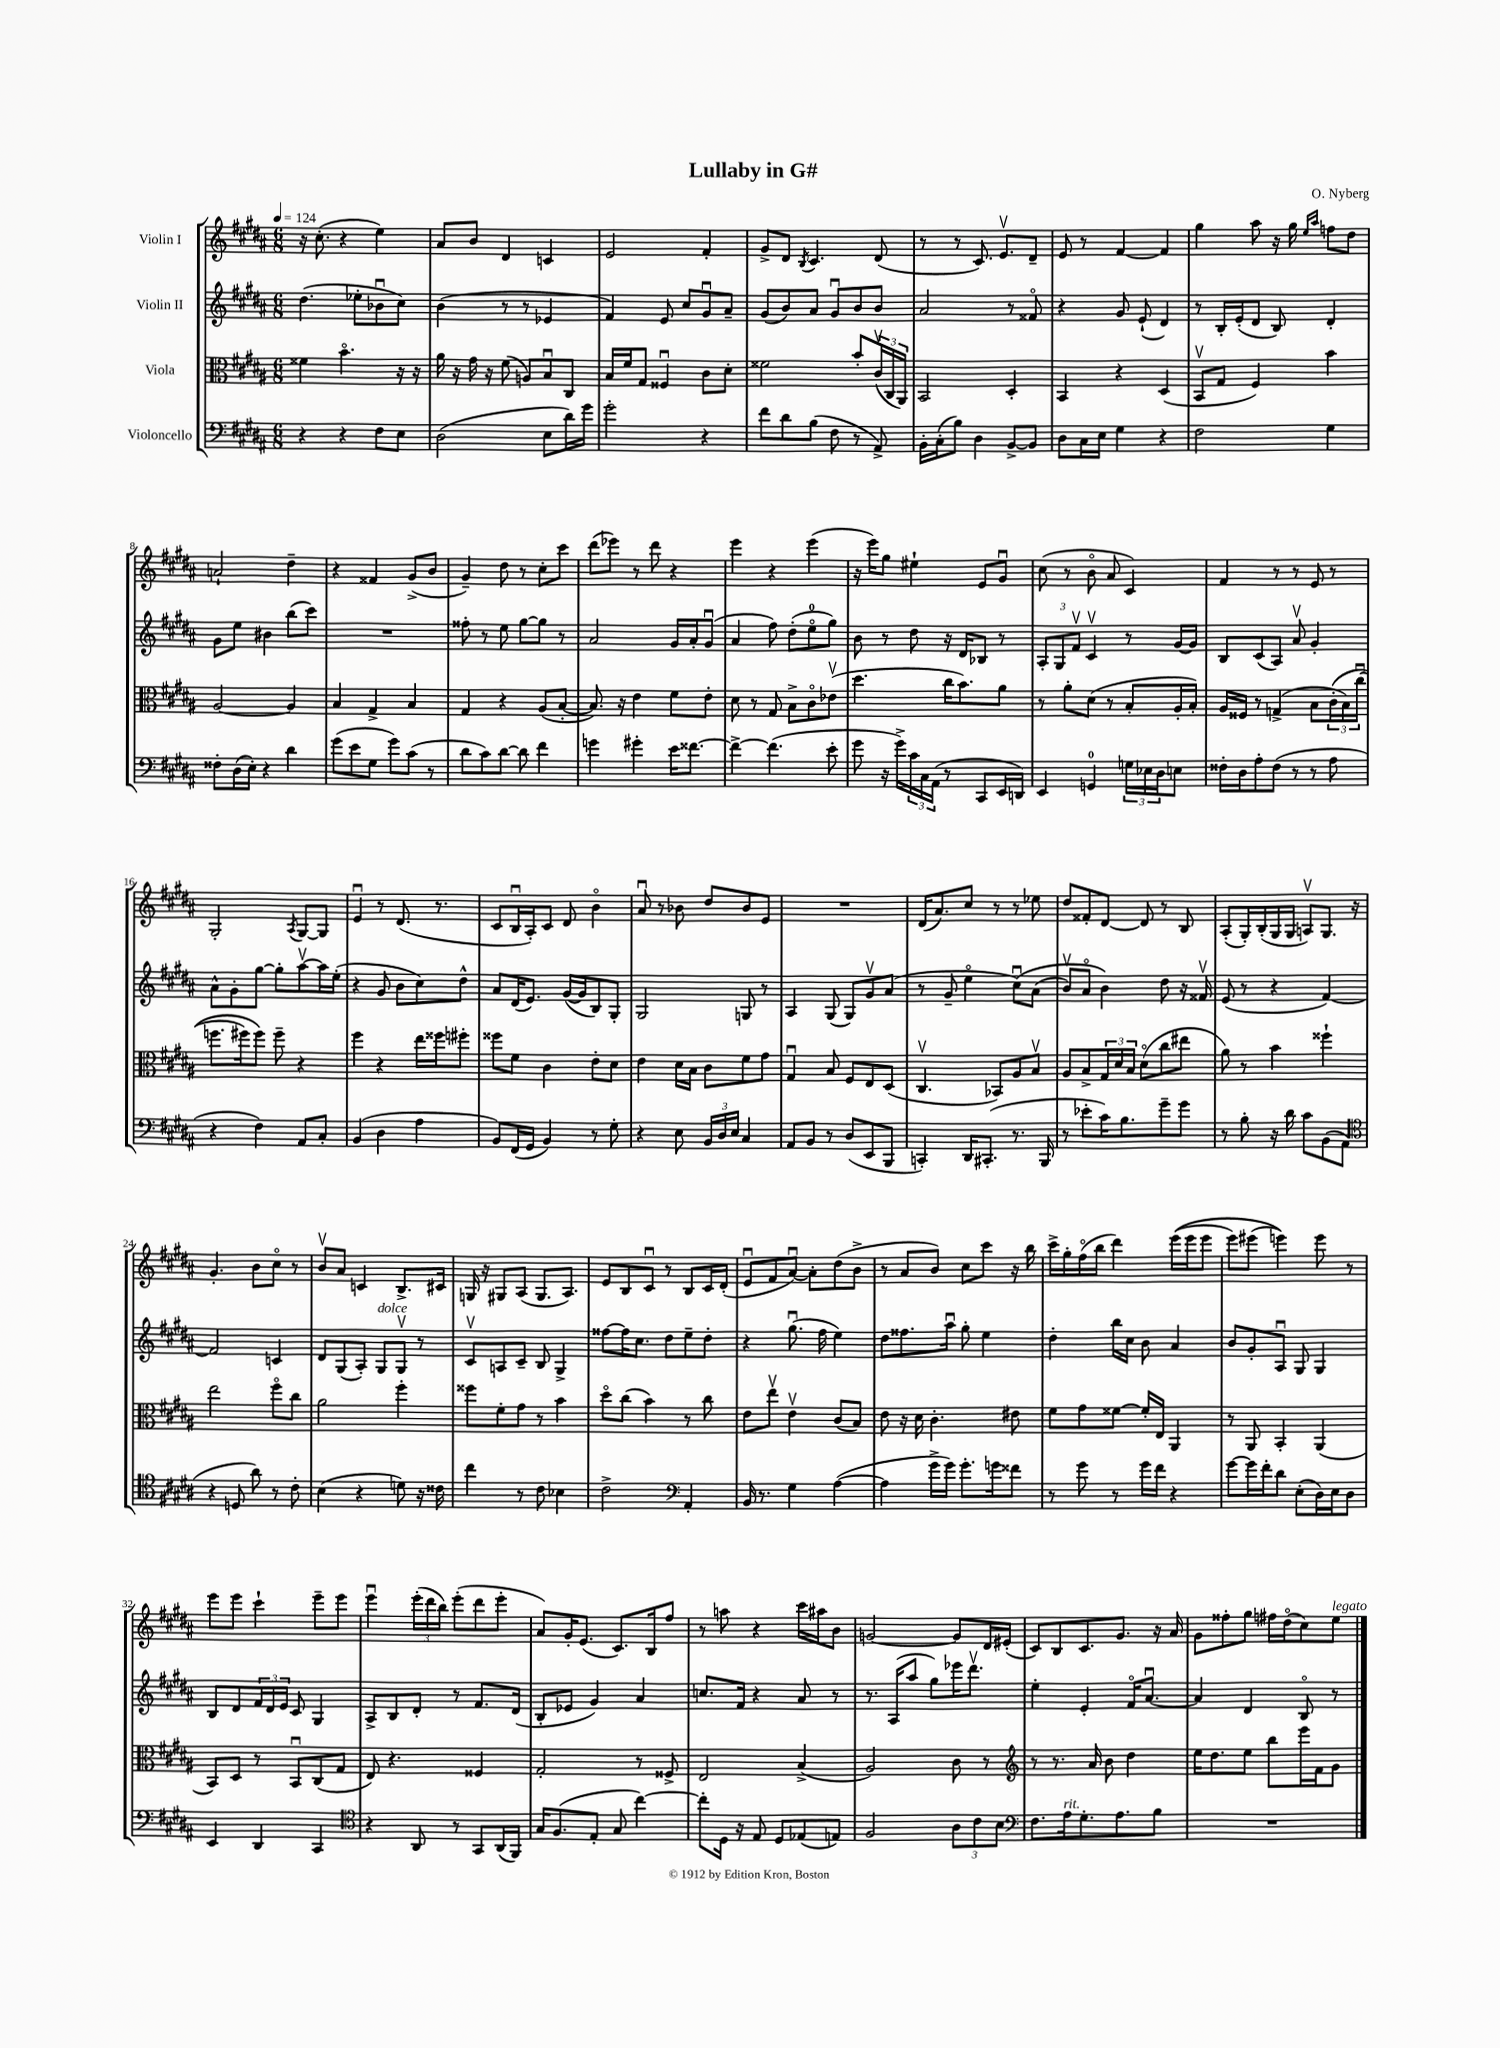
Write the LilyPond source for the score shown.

\header { title = "Lullaby in G#" composer = "O. Nyberg" }
<<
\new StaffGroup <<
\new Staff = "s0" \with { instrumentName = "Violin I" } {
    \clef treble \key b \major \numericTimeSignature \time 6/8 \tempo 4 = 124
    r16 cis''8.-.( r4 e''4) |
    ais'8 b'8 dis'4 c'4 |
    e'2 fis'4-. |
    gis'8-> dis'8 \acciaccatura { b8 } cis'4. dis'8( |
    r8 r8 cis'8.) e'8.\upbow dis'8-- |
    e'8 r8 fis'4~ fis'4 |
    gis''4 ais''8 r16 gis''16 \grace { e''16 ais''16 } f''8 dis''8 |
    a'2-! dis''4-- |
    r4 fisis'4 gis'8->( b'8 |
    gis'4--) dis''8 r8 cis''8-. cis'''8 |
    dis'''8( ees'''8) r8 dis'''8 r4 |
    e'''4 r4 e'''4( |
    r16 e'''16) gis''8 eis''4-! e'8 gis'8\downbow |
    cis''8( r8 b'8\flageolet ais'8 cis'4) |
    fis'4 r8 r8 e'8 r8 |
    gis2-. \acciaccatura { ais8 } gis8~ gis8 |
    e'4\downbow r8 dis'8.( r8. |
    cis'8 b16\downbow ais16-.) cis'8 dis'8 b'4\flageolet |
    ais'8\downbow r8 bes'8 dis''8 bes'8 e'8 |
    R2. |
    dis'16( ais'8.) cis''8 r8 r8 ees''8 |
    dis''8 fisis'8-. dis'8~ dis'8 r8 b8 |
    ais8-.( gis16-.) b16-.( gis16 gis16 a8\upbow) gis8. r16 |
    gis'4.-. b'8 cis''8\flageolet r8 |
    b'8\upbow ais'8 c'4 b8.-> cis'16 |
    g16 r16 gis8 ais8( gis8. ais8.) |
    e'8 b8 cis'8\downbow r8 b8 cis'16 dis'16-.( |
    e'8\downbow fis'8 ais'8~\downbow) ais'8-. dis''8( b'8-> |
    r8 ais'8 b'8) cis''8 cis'''8 r16 b''16 |
    cis'''16-> gis''16-. fis''16\flageolet( b''16 dis'''4) e'''16(\( e'''16 e'''8 |
    e'''8) eis'''8( e'''4)\) e'''8 r8 |
    e'''8 e'''8 cis'''4-! e'''8-- e'''8 |
    e'''4\downbow \tuplet 3/2 { e'''16-.( dis'''16 b''16) } e'''8-.( dis'''8 e'''8-. |
    ais'8) gis'16-. e'8.( cis'8.) b16 fis''8 |
    r8 a''8 r4 cis'''16 ais''16 b'8 |
    g'2~ g'8 dis'16 eis'16-.( |
    cis'8) b8 cis'8. gis'8. r16 ais'16 |
    gis'8 fisis''8-. gis''8 fis''16 dis''16\flageolet( cis''8) e''8^\markup { \italic "legato" } \bar "|." |
}
\new Staff = "s1" \with { instrumentName = "Violin II" } {
    \clef treble \key b \major \numericTimeSignature \time 6/8
    dis''4.( ees''8-. bes'8\downbow cis''8) |
    b'4( r8 r8 ees'4 |
    fis'4) e'8 cis''8 gis'8\downbow ais'8-- |
    gis'8( b'8) ais'8 gis'8\downbow b'8 b'8 |
    ais'2 r8 fisis'8\flageolet |
    r4 gis'8 e'8-!( dis'4) |
    r8 b16-. e'16-.( dis'8 b8) dis'4-. |
    gis'8 e''8 bis'4 b''8( cis'''8) |
    R2. |
    fisis''8-. r8 e''8 gis''8~ gis''8 r8 |
    ais'2 gis'16 ais'16-. gis'8\downbow( |
    ais'4 fis''8) dis''8-.( e''8-0\flageolet gis''8) |
    b'8 r8 dis''8 r16 dis'16 bes8 r8 |
    \tuplet 3/2 { ais8-. gis8 fis'8\upbow } cis'4\upbow r8 gis'16~ gis'16 |
    b8 cis'8( ais8) ais'8\upbow gis'4-. |
    ais'8-^ gis'8-. gis''8~ gis''8-. ais''8~\upbow ais''16 e''16-.( |
    r4 gis'8 b'8 cis''8) dis''8-^ |
    ais'8 dis'16( e'8.) gis'16~( gis'16 b8) gis8-. |
    gis2 g8 r8 |
    ais4 gis8( gis8) gis'8\upbow ais'8( |
    r8 gis'8-- e''4\flageolet cis''8\downbow)\( ais'8( |
    b'8\upbow) ais'8\flageolet b'4\) dis''8 r16 fisis'16\upbow |
    e'8( r8 r4 fis'4~) |
    fis'2 c'4 |
    dis'8 gis8( ais8-.) gis8^\markup { \italic "dolce" } gis8\upbow r8 |
    cis'8\upbow a8 cis'8-- b8 gis4-> |
    fisis''8~ fisis''16 cis''8. dis''8 e''8-- dis''8-. |
    r4 gis''8.\downbow( fis''16 e''4) |
    dis''8 fisis''8. ais''16\downbow gis''8-. e''4 |
    dis''4-. b''16 cis''16 b'8 ais'4 |
    b'8 gis'8-. ais8\downbow gis8 gis4 |
    b8 dis'8 \tuplet 3/2 { fis'16 dis'16 e'16 } cis'8 gis4 |
    ais8-> b8 dis'8-. r8 fis'8. dis'16( |
    b8-. ees'8 gis'4) ais'4 |
    c''8. fis'16 r4 ais'8 r8 |
    r8. ais16( ais''8 gis''8) ees'''16 dis'''8.\upbow |
    e''4-. e'4-. fis'16\flageolet ais'8.~\downbow |
    ais'4 dis'4 b8\flageolet r8 \bar "|." |
}
\new Staff = "s2" \with { instrumentName = "Viola" } {
    \clef alto \key b \major \numericTimeSignature \time 6/8
    fisis'4 b'4.\flageolet r16 r16 |
    ais'16 r16 gis'16 r16 fis'8( a8) b8\downbow cis8 |
    b16 fis'16 gis8 fisis4\downbow cis'8 dis'8-. |
    fisis'2 b'8-. \tuplet 3/2 { cis'16\upbow( cis16 ais,16) } |
    b,2 dis4-. |
    b,4 r4 dis4( |
    b,8\upbow gis8 fis4) b'4 |
    ais2~ ais4 |
    b4 gis4-> b4 |
    gis4 r4 ais8( b8~-. |
    b8.) r16 e'4 fis'8 e'8-. |
    dis'8 r8 gis8 b8-> cis'8\flageolet ees'8\upbow( |
    dis''4. cis''16 b'8.) ais'8 |
    r8 ais'8-. dis'8( r8 b8-. ais16-. b16-.) |
    ais16 fisis16 r8 g4->( b8 \tuplet 3/2 { cis'16-.\( b16) cis''16\downbow( } |
    f''8. fis''16) fis''8\) fis''8-- r4 |
    fis''4 r4 e''16 fisis''16 fis''8-. |
    fisis''8 fis'8 cis'4 e'8-. dis'8 |
    e'4 dis'16 b16 cis'8 fis'8 gis'8 |
    gis4\downbow b8 fis8 e8 dis8( |
    cis4.\upbow bes,8) ais8 b8\upbow |
    ais8 b8-> \tuplet 3/2 { gis16 dis'16 b16 } dis'8\flageolet( cis''8 eis''8 |
    ais'8) r8 b'4 fisis''4-! |
    e''2 fis''8\flageolet cis''8 |
    ais'2 fis''4-. |
    fisis''8 fis'8-. gis'8 r8 b'4 |
    dis''8\flageolet cis''8( b'4) r8 cis''8 |
    e'8 e''8\upbow e'4\upbow cis'8( b8) |
    e'8 r16 dis'16 cis'4.-. eis'8 |
    fis'8 gis'8 fisis'8~ fisis'16-. e16 ais,4 |
    r8 ais,8 b,4-. ais,4( |
    b,8) dis8 r8 b,8\downbow cis8( gis8 |
    e8) r4. fisis4 |
    gis2-. r8 fisis8-> |
    e2 b4->( |
    ais2) cis'8 r8 |
    \clef treble r8 r8. ais'16 b'8 dis''4 |
    e''16 dis''8. e''8 b''8 e'''16 fis'16 gis'8 \bar "|." |
}
\new Staff = "s3" \with { instrumentName = "Violoncello" } {
    \clef bass \key b \major \numericTimeSignature \time 6/8
    r4 r4 fis8 e8 |
    dis2( e8 dis'16) gis'16 |
    gis'2-. r4 |
    fis'8 dis'8 b8( fis8 r8 ais,8->) |
    b,16-. cis16-.( b8) dis4 b,8~-> b,8 |
    dis8 cis16 e16 gis4 r4 |
    fis2 gis4 |
    fisis8-. dis16( e16-.) r4 dis'4 |
    gis'8( e'8 gis8 gis'8) cis'8( r8 |
    dis'8 cis'8) dis'8~ dis'8 fis'4 |
    g'4 gis'4-. e'16 fisis'8.~ |
    fisis'4~-> fisis'4.( e'8-. |
    gis'8 r16 gis'16->) \tuplet 3/2 { cis'16 cis16 ais,16( } r8 cis,8 e,16 d,16) |
    e,4 g,4-0 \tuplet 3/2 { g16 ees16 dis16 } e8 |
    fisis16-. dis16 ais8-. fisis8( r8 r8 ais8 |
    r4 fis4) ais,8 cis8-. |
    b,4( dis4 ais4 |
    b,8) fis,16( gis,16 b,4) r8 gis8-. |
    r4 e8 \tuplet 3/2 { b,16 dis16 e16 } cis4 |
    ais,8 b,8 r8 dis8( e,8 b,,8 |
    c,4-.) dis,16 cis,8.-.( r8. b,,16 |
    r8 ees'8-. cis'16) b8. gis'8-- gis'8 |
    r8 b8-. r16 dis'16 cis'8 b,8( ais,8 |
    \clef tenor r4 d8 ais'8) r8 cis'8-. |
    b4( r4 d'8) r16 cisis'16 |
    cis''4 r8 cis'8 bes4 |
    cis'2-> \clef bass ais,4-. |
    b,16 r8. gis4 ais4~( |
    ais4 gis'16-> gis'16) gis'8.-. g'16 fisis'8 |
    r8 gis'8 r8 gis'16 fis'16 r4 |
    gis'8~ gis'16 fis'16-. dis'8 e8-.( dis16) e16 dis8 |
    e,4 dis,4 cis,4 |
    \clef tenor r4 ais,8 r8 gis,8 ais,16( fis,16) |
    gis16 fis8.( e8-. gis8 cis''4~) |
    cis''8-. dis16 r16 e8 dis8 ees8( e8) |
    fis2 \tuplet 3/2 { ais8 cis'8 b8 } |
    \clef bass fis8. ais16^\markup { \italic "rit." } gis8.-. ais8. b8 |
    R2. \bar "|." |
}
>>
>>
